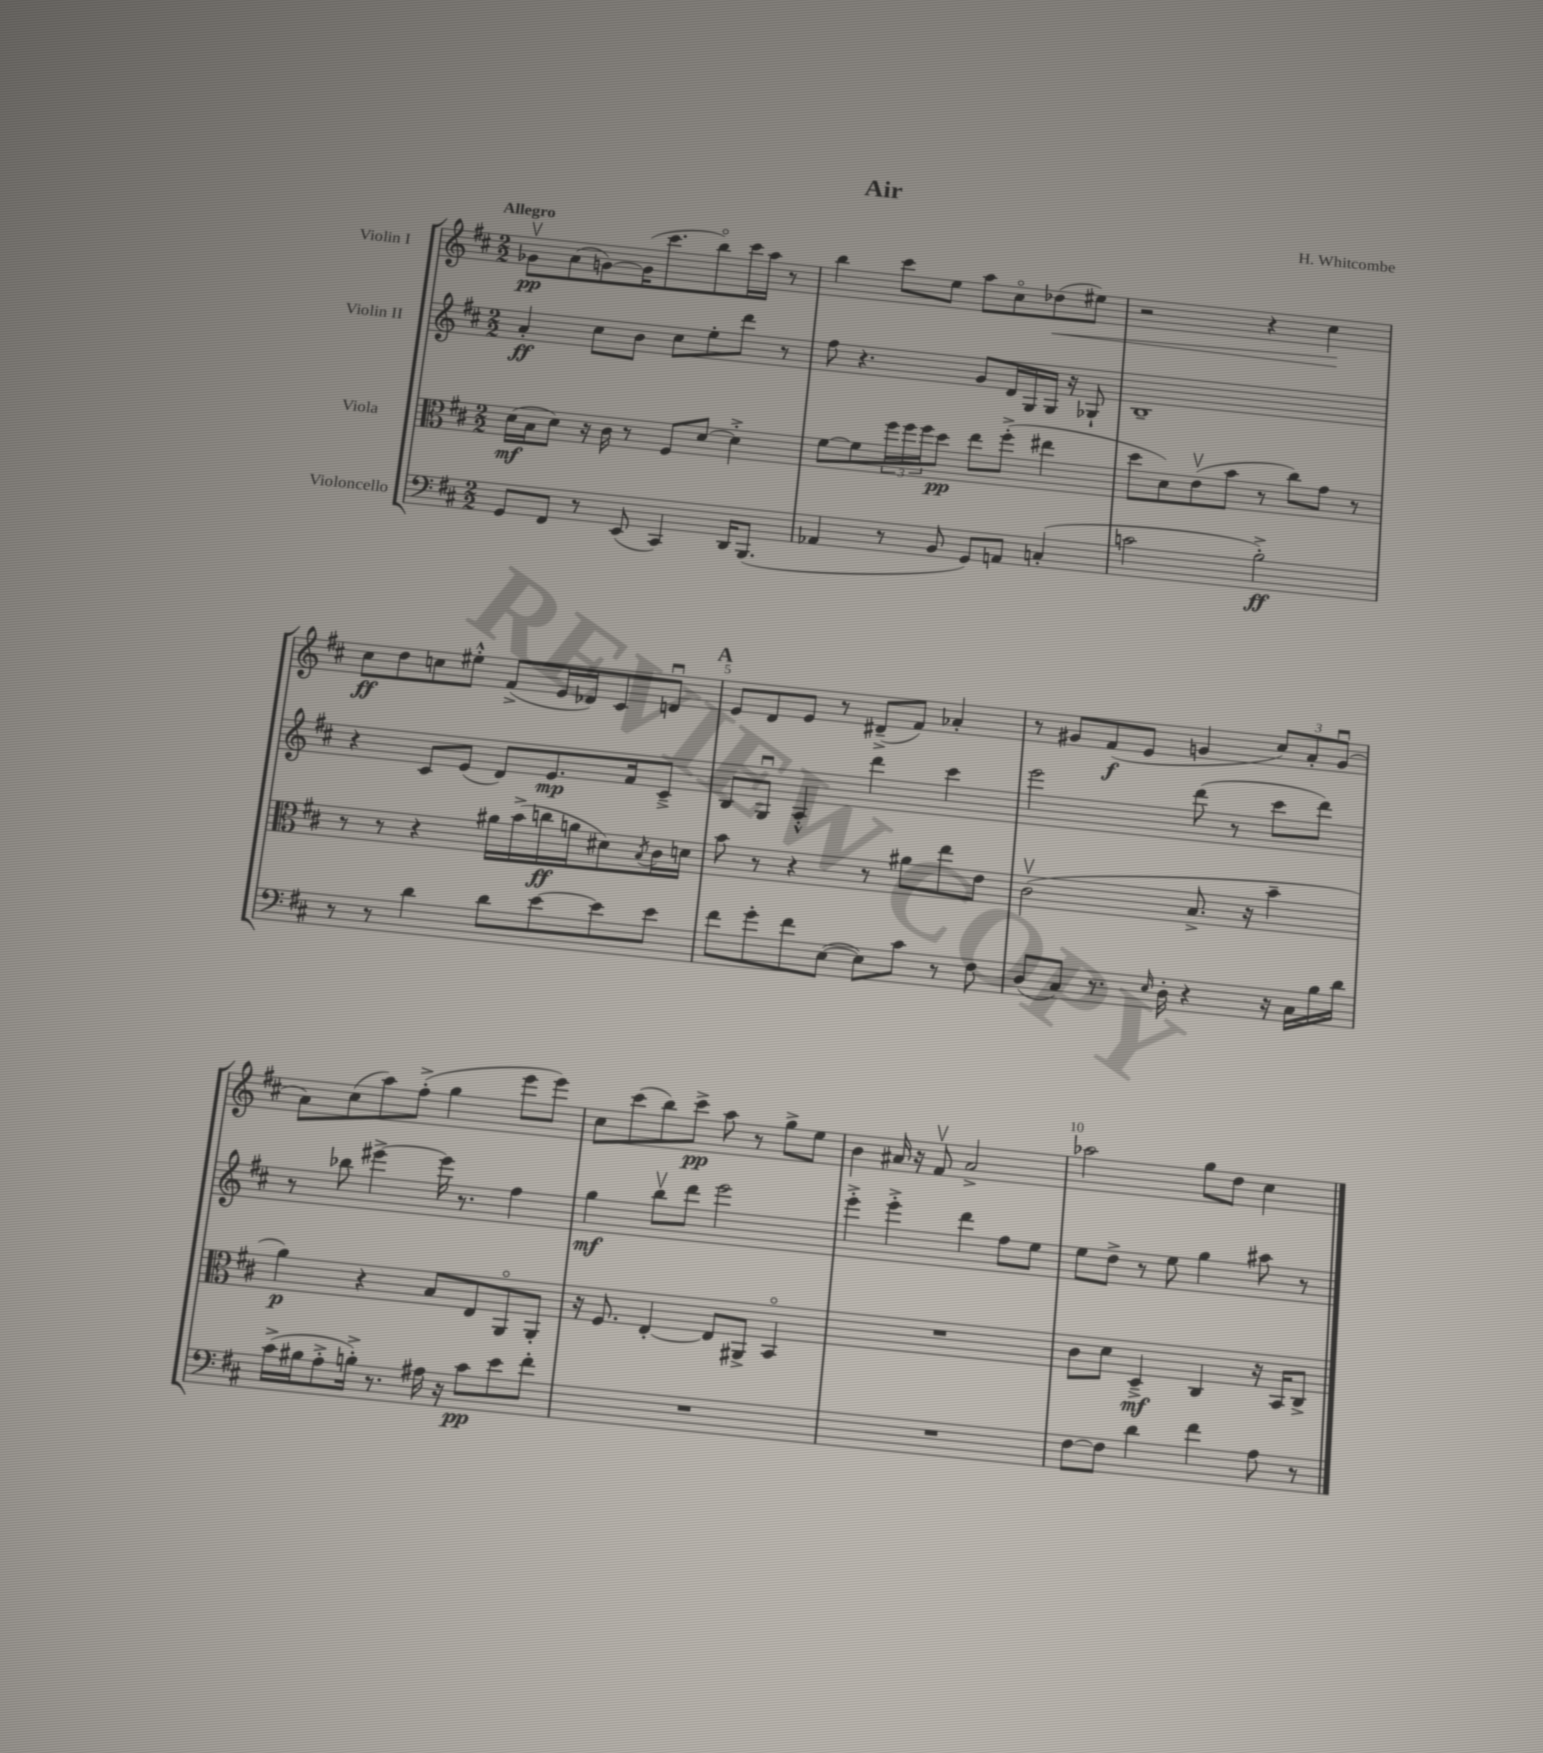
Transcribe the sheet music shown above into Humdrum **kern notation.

**kern	**dynam	**kern	**dynam	**kern	**dynam	**kern	**dynam
*part4	*part4	*part3	*part3	*part2	*part2	*part1	*part1
*staff4	*staff4	*staff3	*staff3	*staff2	*staff2	*staff1	*staff1
*I"Violoncello	*	*I"Viola	*	*I"Violin II	*	*I"Violin I	*
*clefF4	*	*clefC3	*	*clefG2	*	*clefG2	*
*k[f#c#]	*	*k[f#c#]	*	*k[f#c#]	*	*k[f#c#]	*
*M2/2	*	*M2/2	*	*M2/2	*	*M2/2	*
=1	=1	=1	=1	=1	=1	=1	=1
!	!	!	!	!	!	!LO:TX:a:B:t=Allegro	!
8GG/L	.	(16d\LL	mf	4a'/	ff	8g-Xv\L	pp
.	.	16B\J	.	.	.	.	.
8FF#/J	.	8d\J)	.	.	.	(8a\	.
8r	.	16r	.	8cc#\L	.	[8gn\)	.
.	.	16c#\	.	.	.	.	.
(8EE/	.	8r	.	8b\J	.	(16g\K]	.
.	.	.	.	.	.	8.ccc#\	.
4CC#/)	.	8F#/L	.	8cc#\L	.	.	.
.	.	[8d/J	.	8ee'\	.	8bb\)	.
16DD/KL	.	4d'^\]	.	8ddd\J	.	16ccc#\L	.
(8.BBB/J	.	.	.	.	.	16aa\JJ	.
.	.	.	.	8r	.	8r	.
=2	=2	=2	=2	=2	=2	=2	=2
4AA-X/	.	[8f#\L	.	8ff#\	.	4bb\	.
.	.	8f#\]	.	4.r	.	.	.
8r	.	24ff#\L	.	.	.	8ccc#\L	.
.	.	24ff#\	.	.	.	.	.
.	.	24ff#\J	.	.	.	.	.
8BB/	.	8dd\J	pp	.	.	8ee\J	.
8GG/L)	.	8ee\L	.	8g/L	.	8aa\L	.
8AAn/J	.	(8ff#'^\J	.	16d/L	.	8cc#\	.
.	.	.	.	16G/	.	.	.
!	!	!	!	!	!	!	!LO:HP:b
(4Cn'/	.	4ee#X\	.	16G/JJ	.	(8dd-X\	<
.	.	.	.	16r	.	.	.
.	.	.	.	8G-X`/	.	8ee#X\J)	.
=3	=3	=3	=3	=3	=3	=3	=3
2cn\	.	8dd\L	.	1B~	.	2r	.
.	.	8d\)	.	.	.	.	.
.	.	(8ev\	.	.	.	.	.
.	.	8b\J	.	.	.	.	.
2B'^\)	ff	8r	.	.	.	4r	.
.	.	8cc#\L)	.	.	.	.	.
.	.	8g\J	.	.	.	4cc#\	.
.	.	8r	.	.	.	.	.
.	.	.	.	.	.	.	[
!!LO:LB:g=z
=4	=4	=4	=4	=4	=4	=4	=4
8r	.	8r	.	4r	.	8cc#\L	ff
8r	.	8r	.	.	.	8dd\	.
4d\	.	4r	.	8c#/L	.	8ccn\	.
.	.	.	.	(8e/J	.	8ee#X'^^\J	.
8d\L	.	16a#X\LL	.	8d/L)	.	(8f#^/L	.
.	.	(16b^\	.	.	.	.	.
[8e\	.	16ccn\	ff	8.e/	mp	16e/L	.
.	.	16an\J	.	.	.	16d-X/J)	.
8e\]	.	8d#X\)	.	.	.	8c#/	.
.	.	.	.	16f#/k	.	.	.
.	.	8qB/	.	.	.	.	.
8e\J	.	16c#\L	.	8c#~^/J	.	8dnu/J	.
.	.	16dn\JJ	.	.	.	.	.
!!LO:REH:place=s1:t=A
=5	=5	=5	=5	=5	=5	=5	=5
8f#\L	.	8b\	.	8B/L	.	8e/L	.
8g'\	.	8r	.	8Gu/J	.	8d/	.
8f#\	.	4r	.	4A'^^/	.	8e/J	.
([8E\J	.	.	.	.	.	8r	.
8E\L])	.	8r	.	4ddd\	.	(8d#X~^/L	.
8c#\J	.	8a#X\L	.	.	.	8f#/J)	.
8r	.	8ee\	.	4ccc#\	.	4a-X'/	.
8F#\	.	8e\J	.	.	.	.	.
=6	=6	=6	=6	=6	=6	=6	=6
(8D/L	.	(2c#v\	.	2eee\	.	8r	.
8C#/J)	.	.	.	.	.	8g#X/L	.
8.r	.	.	.	.	.	(8f#/	f
.	.	.	.	.	.	8e/J	.
16qqE/	.	.	.	.	.	.	.
16D'\	.	.	.	.	.	.	.
4r	.	8.B^/	.	(8ddd\	.	4gn/	.
.	.	.	.	8r	.	.	.
.	.	16r	.	.	.	.	.
16r	.	4b~\	.	8ccc#\L	.	12cc#/L)	.
16C#\LL	.	.	.	.	.	.	.
.	.	.	.	.	.	12a'/	.
16B\	.	.	.	8ddd\J)	.	.	.
.	.	.	.	.	.	(12gu/J	.
16d\JJ	.	.	.	.	.	.	.
!!LO:LB:g=z
=7	=7	=7	=7	=7	=7	=7	=7
(16c#^\LL	.	4a\)	p	8r	.	8a\L)	.
16B#X\J	.	.	.	.	.	.	.
8A'^\	.	.	.	8bb-X\	.	(8cc#\	.
16Bn'^\Jk)	.	4r	.	[4eee#X^\	.	8aa\)	.
8.r	.	.	.	.	.	.	.
.	.	.	.	.	.	(8ff#'^\J	.
16A#X\	.	8B/L	.	16eee#\]	.	4gg\	.
16r	.	.	.	8.r	.	.	.
8c#\L	pp	8E/	.	.	.	.	.
8e\	.	8AA/	.	4ff#\	.	8eee\L	.
8f#'\J	.	8AA'/J	.	.	.	8eee\J)	.
=8	=8	=8	=8	=8	=8	=8	=8
1r	.	16r	.	4gg\	mf	8cc#\L	.
.	.	8.F#/	.	.	.	.	.
.	.	.	.	.	.	(8ccc#\	.
.	.	[4E'/	.	8bbv\L	.	8bb\)	.
.	.	.	.	8ddd\J	.	8ccc#^\J	pp
.	.	8E/L]	.	2eee\	.	8aa\	.
.	.	8AA#X^/J	.	.	.	8r	.
.	.	4BB/	.	.	.	8gg^\L	.
.	.	.	.	.	.	8ee\J	.
=9	=9	=9	=9	=9	=9	=9	=9
1r	.	1r	.	4eee'^\	.	4b\	.
.	.	.	.	4eee'^\	.	16a#X/	.
.	.	.	.	.	.	16r	.
.	.	.	.	.	.	8f#v/	.
.	.	.	.	4ddd\	.	2a#^/	.
.	.	.	.	8ff#\L	.	.	.
.	.	.	.	8ee\J	.	.	.
=10	=10	=10	=10	=10	=10	=10	=10
[8F#\L	.	8c#\L	.	8ee\L	.	2aa-X\	.
8F#\J]	.	8d\J	.	8dd^\J	.	.	.
4d\	.	4D~^/	mf	8r	.	.	.
.	.	.	.	8ee\	.	.	.
4f#\	.	4C#/	.	4gg\	.	8gg\L	.
.	.	.	.	.	.	8dd\J	.
8A\	.	16r	.	8aa#X\	.	4cc#\	.
.	.	16BB/KL	.	.	.	.	.
8r	.	8C#^/J	.	8r	.	.	.
==	==	==	==	==	==	==	==
*-	*-	*-	*-	*-	*-	*-	*-
